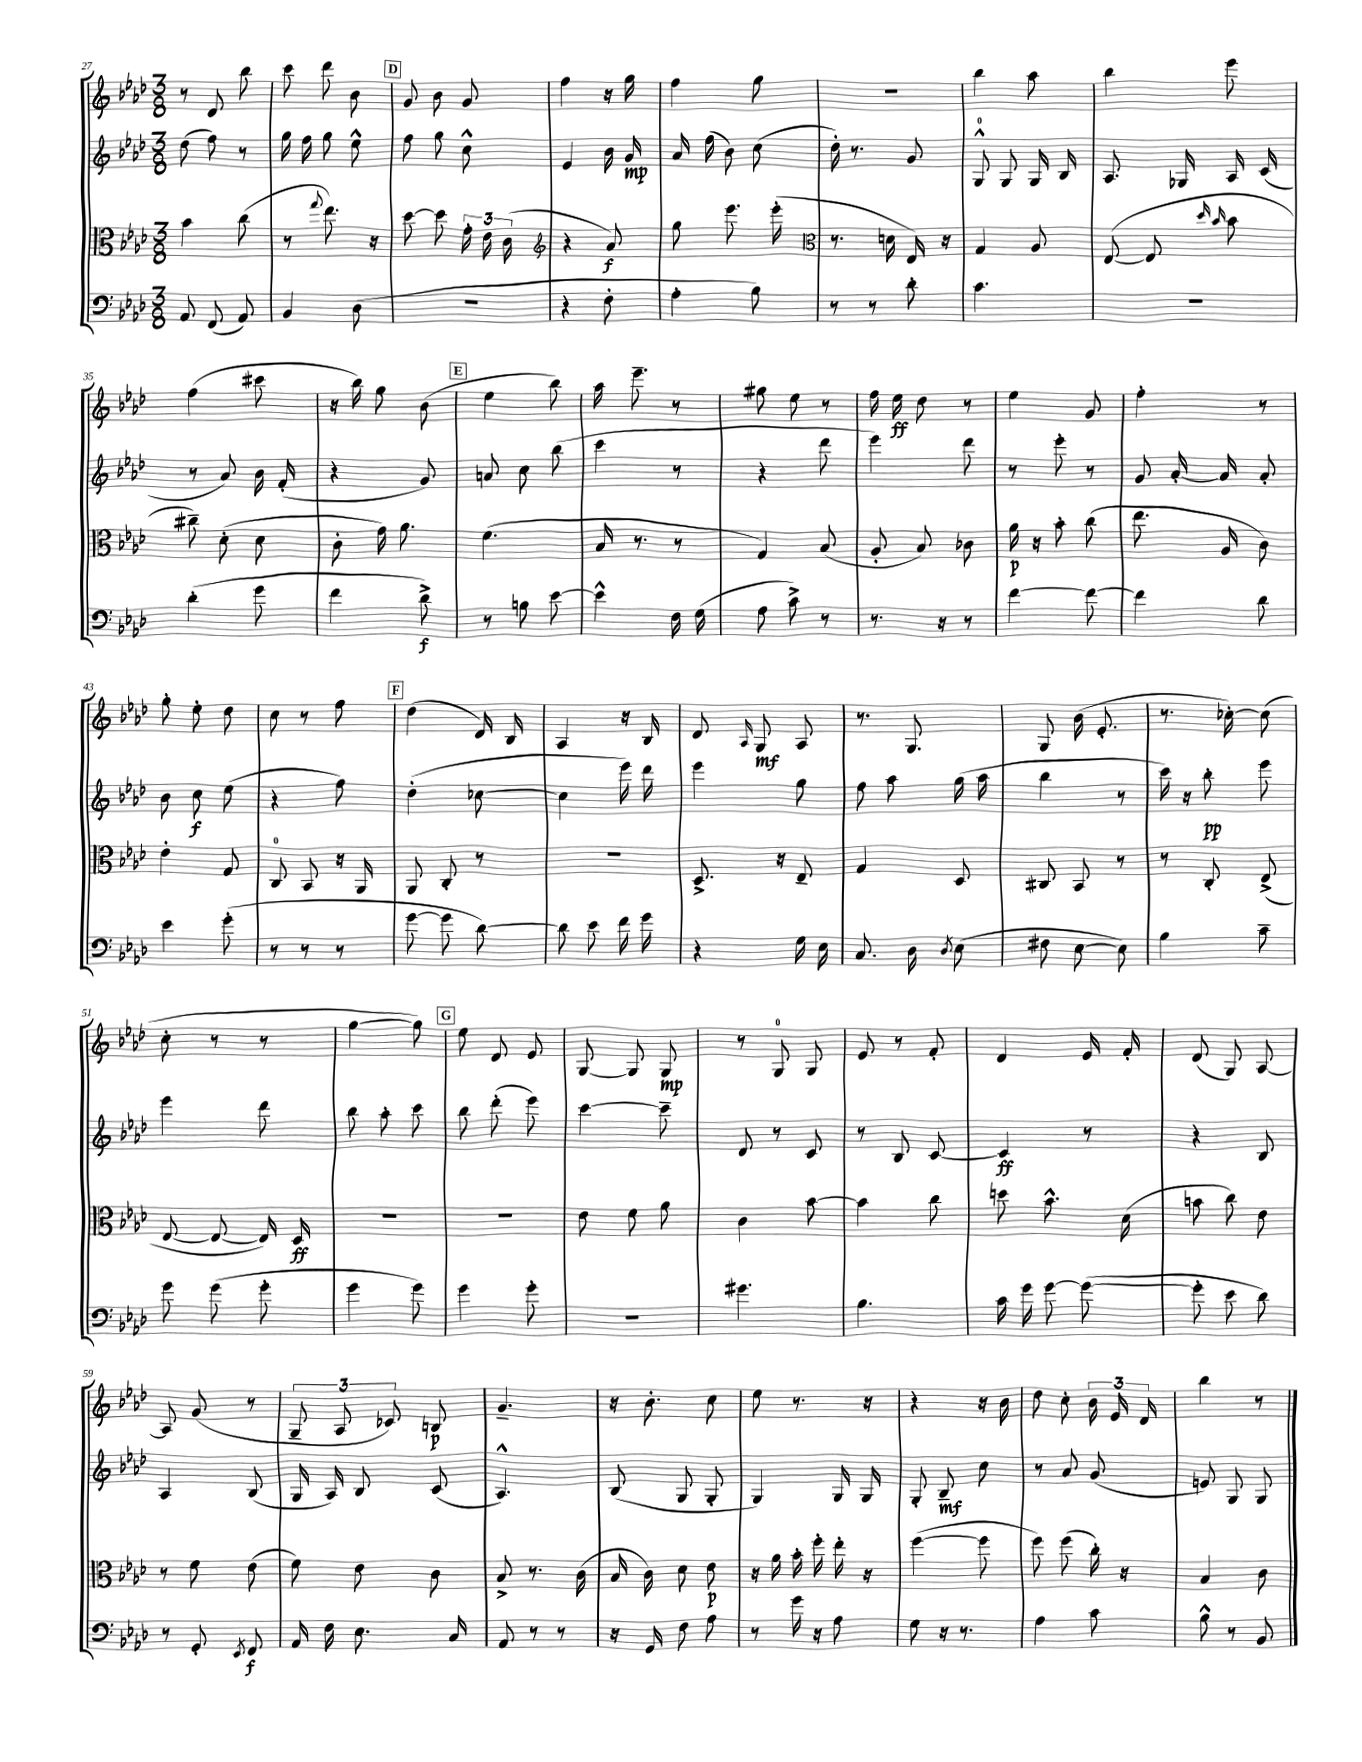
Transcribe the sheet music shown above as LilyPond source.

<<
\new StaffGroup <<
\new Staff = "s0" {
    \clef treble \key aes \major \numericTimeSignature \time 3/8
    \autoBeamOff r8 des'8 bes''8 |
    c'''8 des'''8 bes'8 |
    \mark \markup { \box "D" } g'8 bes'8 g'8 |
    f''4 r16 g''16 |
    f''4 g''8 |
    r4. |
    bes''4 aes''8 |
    bes''4 ees'''8 |
    f''4( cis'''8 |
    r16 bes''16) g''8 bes'8( |
    \mark \markup { \box "E" } ees''4 bes''8) |
    aes''16 ees'''8.-- r8 |
    gis''8 ees''8 r8 |
    f''16 ees''16\ff des''8 r8 |
    ees''4 g'8 |
    f''4-. r8 |
    g''8-. ees''8-. des''8 |
    c''8 r8 f''8 |
    \mark \markup { \box "F" } des''4( des'16) bes16 |
    aes4 r16 bes16 |
    des'8 \grace { aes16 } g8\mf aes8 |
    r8. g8. |
    g8 bes'16( ees'8.-. |
    r8. ces''16~-.) ces''8( |
    c''8-. r8 r8 |
    g''4~ g''8) |
    \mark \markup { \box "G" } ees''8 des'8 ees'8 |
    g8~ g8 g8\mp |
    r8 g8-0 g8 |
    ees'8 r8 f'8-. |
    des'4 ees'16 f'16-. |
    des'8( g8) aes8~ |
    aes8 g'8( r8 |
    \tuplet 3/2 { g8-- aes8 ces'8) } b8\p |
    g'4.-- |
    r16 bes'8.-. c''8 |
    ees''8 r8. r16 |
    r4 r16 bes'16 |
    des''8 c''8-. \tuplet 3/2 { bes'16 ees'16 des'16 } |
    bes''4 r8 \bar "|." |
}
\new Staff = "s1" {
    \clef treble \key aes \major \numericTimeSignature \time 3/8
    \autoBeamOff des''8( f''8) r8 |
    g''16 f''16 g''8 ees''8-^ |
    \mark \markup { \box "D" } f''8 g''8 c''8-^ |
    ees'4 bes'16 g'16\mp |
    aes'16 f''16( bes'8) c''8( |
    des''16-.) r8. g'8 |
    g8-0-^ g8 g16 bes16 |
    aes8. ges16 aes16 c'16( |
    r8 aes'8) bes'16 f'16-.( |
    r4 g'8) |
    \mark \markup { \box "E" } a'8 c''8 bes''8( |
    c'''4 r8 |
    r4 des'''8 |
    ees'''4) des'''8 |
    r8 ees'''8-. r8 |
    g'8 aes'16~-. aes'16 aes'8-. |
    bes'8 c''8\f ees''8( |
    r4 f''8) |
    \mark \markup { \box "F" } des''4-.( ces''8~ |
    ces''4 ees'''16) des'''16 |
    ees'''4 g''8 |
    f''8 aes''8 g''16( aes''16 |
    bes''4 r8 |
    c'''16) r16 bes''8-.\pp ees'''8 |
    ees'''4 des'''8 |
    bes''8 aes''8-. c'''8 |
    \mark \markup { \box "G" } bes''8 des'''8-.( ees'''8) |
    c'''4~ c'''8-- |
    des'8 r8 c'8 |
    r8 bes8 c'8~ |
    c'4\ff r8 |
    r4 bes8 |
    aes4 bes8( |
    g16 aes16) bes8 c'8( |
    aes4.-^) |
    bes8( g8 g8-. |
    g4) g16 g16 |
    g8-. bes8--\mf c''8 |
    r8 aes'8 g'8( |
    e'8) g8 g8 \bar "|." |
}
\new Staff = "s2" {
    \clef alto \key aes \major \numericTimeSignature \time 3/8
    \autoBeamOff bes'4 c''8( |
    r8 \appoggiatura { g''8 } ees''8.) r16 |
    \mark \markup { \box "D" } des''8~ des''8 \tuplet 3/2 { g'16-. ees'16 c'16( } |
    \clef treble r4 aes'8\f) |
    g''8 ees'''8. ees'''16-.( |
    \clef alto r8. d'16 ees16) r16 |
    g4 aes8 |
    ees8~( ees8 \grace { des''16 bes'16 } bes'8 |
    cis''8--) des'8-.( des'8 |
    c'8-. g'16) aes'8. |
    \mark \markup { \box "E" } f'4.( |
    bes16 r8. r8 |
    g4) bes8( |
    aes8-. bes8) ces'8 |
    aes'16\p r16 bes'8-. c''8( |
    ees''8. aes16 c'8) |
    ees'4-. g8 |
    c8-0 bes,8 r16 aes,16 |
    \mark \markup { \box "F" } aes,8 c8-. r8 |
    R4. |
    des8.-> r16 ees8-- |
    g4 des8 |
    cis8 bes,8 r8 |
    r8 c8-. ees8->( |
    ees8~ ees8~ ees16) des16\ff |
    R4. |
    \mark \markup { \box "G" } R4. |
    ees'8 f'8 aes'8 |
    c'4 bes'8~ |
    bes'4 c''8 |
    d''8 bes'8.-^ des'16( |
    b'8 c''8) ees'8 |
    r8 f'8 ees'8( |
    f'8) ees'8 c'8 |
    bes8-> r8. c'16( |
    bes16 c'16) des'8 ees'8\p |
    r16 aes'16 bes'16-. f''16-. ees''16-. r16 |
    f''4~( f''8 |
    f''8) f''8( c''16-.) r16 |
    bes4 c'8 \bar "|." |
}
\new Staff = "s3" {
    \clef bass \key aes \major \numericTimeSignature \time 3/8
    \autoBeamOff aes,8 f,8( aes,8) |
    bes,4 des8( |
    \mark \markup { \box "D" } R4. |
    r4 f8-. |
    aes4-. bes8) |
    r8 r8 des'8-. |
    c'4. |
    R4. |
    des'4-.( g'8 |
    f'4 des'8->\f) |
    \mark \markup { \box "E" } r8 b8 ees'8~ |
    ees'4-^ f16 g16( |
    aes8 c'8->) r8 |
    r8. r16 r8 |
    f'4~ f'8~ |
    f'4 des'8 |
    ees'4 g'8-.( |
    r8 r8 r8 |
    \mark \markup { \box "F" } g'8~ g'8 des'8~) |
    des'8 ees'8 f'16 g'16 |
    r4 g16 ees16 |
    c8. des16 \acciaccatura { des8 } ees8( |
    fis8 ees8~ ees8) |
    bes4 c'8-- |
    g'8 g'8( g'8-. |
    g'4 g'8) |
    \mark \markup { \box "G" } g'4 g'8-. |
    R4. |
    gis'4. |
    bes4. |
    c'16 g'16 g'8~ g'8~( |
    g'8-. ees'8 des'8) |
    r8 g,8-. \acciaccatura { ees,8 } f,8\f |
    aes,16 f16 ees8. c16 |
    aes,8 r8 r8 |
    r16 g,16 f8 aes8 |
    r8 g'16 r16 aes8 |
    g8 r16 r8. |
    aes4 c'8 |
    bes8-^ r8 bes,8 \bar "|." |
}
>>
>>
\layout { \context { \Score currentBarNumber = #27 } }
